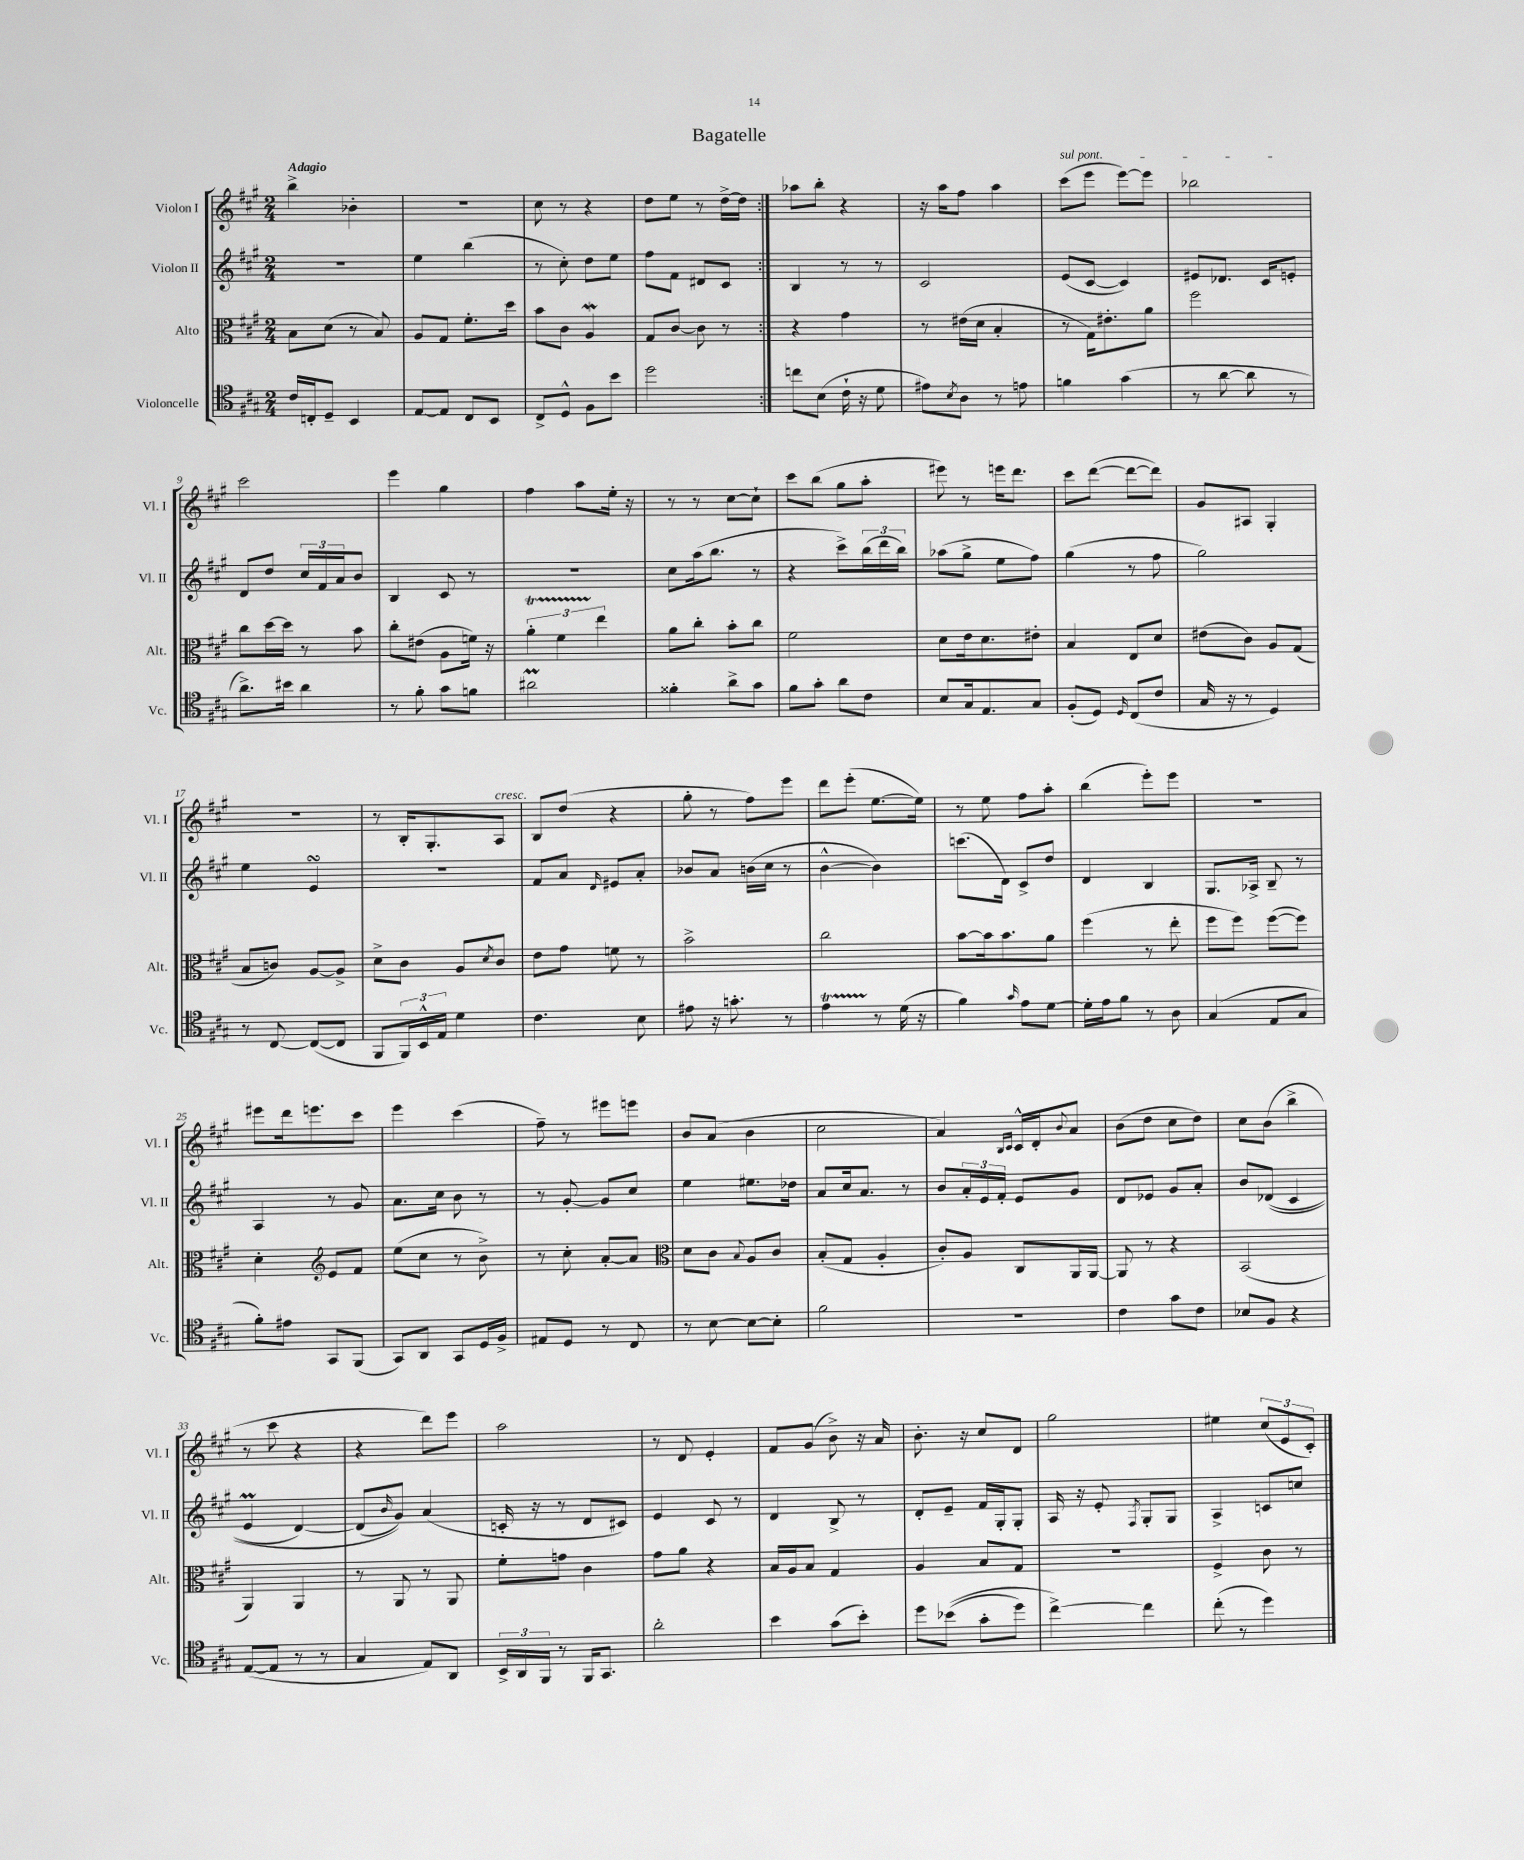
\header { title = "Bagatelle" }
<<
\new StaffGroup <<
\new Staff = "s0" \with { instrumentName = "Violon I" shortInstrumentName = "Vl. I" } {
    \clef treble \key a \major \numericTimeSignature \time 2/4 \tempo "Adagio"
    \repeat volta 2 { b''4-> bes'4-. |
    r2 |
    cis''8 r8 r4 |
    d''8 e''8 r8 d''16~-> d''16 | }
    aes''8 b''8-. r4 |
    r16 a''16 fis''8 a''4 |
    \once \override TextSpanner.bound-details.left.text = \markup { \italic "sul pont." } cis'''8\startTextSpan( e'''8 e'''8~) e'''8 |
    bes''2\stopTextSpan |
    cis'''2 |
    e'''4 gis''4 |
    fis''4 a''8 e''16-. r16 |
    r8 r8 cis''8~ cis''8-! |
    cis'''8 b''8( gis''8 a''8-. |
    eis'''8) r8 e'''16 d'''8. |
    cis'''8 d'''8~( d'''8~ d'''8) |
    gis'8 ais8 gis4-. |
    r2 |
    r8 b16-. gis8.-. a8^\markup { \italic "cresc." } |
    b8 d''8( r4 |
    gis''8-. r8 fis''8) e'''8 |
    d'''8 e'''8-.( e''8.~ e''16) |
    r8 e''8 fis''8 a''8-. |
    b''4( e'''8-.) e'''8 |
    r2 |
    eis'''8 d'''16 e'''8. cis'''8 |
    e'''4 cis'''4( |
    fis''8--) r8 eis'''8 e'''8 |
    b'8 a'8( b'4 |
    cis''2 |
    a'4) \grace { b16 cis'16 } cis'16-^ d'16-. \appoggiatura { b'8 } a'8 |
    b'8( d''8 cis''8 d''8) |
    cis''8 b'8( b''4-> |
    r8 cis'''8 r4 |
    r4 d'''8) e'''8 |
    a''2 |
    r8 d'8 e'4-. |
    fis'8 gis'8( b'8->) r16 a'16 |
    b'8.-. r16 cis''8 d'8 |
    gis''2 |
    eis''4 \tuplet 3/2 { cis''8( e'8 cis'8-.) } \bar "|." |
}
\new Staff = "s1" \with { instrumentName = "Violon II" shortInstrumentName = "Vl. II" } {
    \clef treble \key a \major \numericTimeSignature \time 2/4
    \repeat volta 2 { R2 |
    e''4 b''4( |
    r8 cis''8-.) d''8 e''8 |
    fis''8 fis'8 dis'8 cis'8 | }
    b4 r8 r8 |
    cis'2 |
    e'8( cis'8~ cis'4) |
    eis'8 des'8. cis'16 e'8-. |
    d'8 d''8 \tuplet 3/2 { cis''16 fis'16 a'16 } b'8 |
    b4 cis'8 r8 |
    R2 |
    cis''8 a''16( b''8. r8 |
    r4 cis'''8->) \tuplet 3/2 { b''16( d'''16 b''16) } |
    aes''8( gis''8-> e''8 fis''8) |
    gis''4( r8 fis''8 |
    gis''2) |
    e''4 e'4\turn |
    r2 |
    fis'8 a'8 \grace { d'16 } eis'8 a'8-. |
    bes'8 a'8 b'16( cis''16 r8 |
    b'4~-^ b'4) |
    c'''8.( d'16) cis'8-> d''8 |
    d'4 b4 |
    gis8. aes16-> b8-- r8 |
    a4 r8 gis'8 |
    a'8. cis''16 b'8 r8 |
    r8 gis'8~-. gis'8 cis''8 |
    e''4 eis''8. des''16 |
    a'8 cis''16 a'8. r8 |
    b'8 \tuplet 3/2 { a'16-. e'16 fis'16-. } e'8 gis'8 |
    d'8 ees'8 gis'8 a'8-. |
    b'8 des'8(\( cis'4 |
    e'4\prall d'4~) |
    d'8( \grace { b'16 } gis'8)\) a'4( |
    c'16-. r16 r8 d'8 cis'8) |
    e'4 cis'8 r8 |
    d'4 b8-> r8 |
    d'8-. e'8-- fis'16 gis16-. gis8-. |
    a16 r16 e'8-. \acciaccatura { fis8 } gis8-. gis8 |
    a4-> c'8 c''8 \bar "|." |
}
\new Staff = "s2" \with { instrumentName = "Alto" shortInstrumentName = "Alt." } {
    \clef alto \key a \major \numericTimeSignature \time 2/4
    \repeat volta 2 { b8 d'8( r8 b8) |
    a8 gis8 fis'8.-. d''16 |
    b'8 cis'8 a4\mordent |
    gis8 cis'8~ cis'8 r8 | }
    r4 gis'4 |
    r8 eis'16( d'16 b4-. |
    r8 gis16) eis'8.-. a'8 |
    fis''2 |
    cis''8 d''16~ d''16 r8 b'8 |
    cis''8-. eis'8( a8 f'16) r16 |
    \tuplet 3/2 { a'4-.\startTrillSpan fis'4 e''4\stopTrillSpan } |
    a'8 cis''8-. b'8-. cis''8 |
    fis'2 |
    d'8 e'16 d'8. eis'8-. |
    b4 e8 d'8 |
    eis'8( cis'8) a8 gis8( |
    b8 c'8) a8~ a8-> |
    d'8-> cis'8 a8 \acciaccatura { d'8 } cis'8 |
    e'8 gis'8 f'8 r8 |
    b'2-> |
    cis''2 |
    b'8~ b'16 b'8. a'8 |
    fis''4( r8 e''8-. |
    fis''8 fis''8) fis''8~( fis''8) |
    d'4-. \clef treble e'8 fis'8 |
    e''8( cis''8 r8 b'8->) |
    r8 cis''8-. a'8~-. a'8 |
    \clef alto d'8 cis'8 \appoggiatura { b8 } a8 cis'8 |
    b8-.( gis8 a4-. |
    cis'8-.) a8 cis8 a,16 a,16~ |
    a,8 r8 r4 |
    b,2( |
    a,4) a,4 |
    r8 a,8 r8 a,8 |
    fis'8-. g'8 cis'4 |
    gis'8 a'8 r4 |
    b16 a16 b8 gis4 |
    a4 b8 gis8 |
    r2 |
    fis4-> cis'8 r8 \bar "|." |
}
\new Staff = "s3" \with { instrumentName = "Violoncelle" shortInstrumentName = "Vc." } {
    \clef tenor \key a \major \numericTimeSignature \time 2/4
    \repeat volta 2 { cis'16 c16-. d8-- b,4 |
    e8~ e8 cis8 b,8 |
    cis8-> d8-^ fis8 b'8 |
    d''2 | }
    c''8 b8( cis'16-! r16 d'8 |
    eis'8) \acciaccatura { b8 } a8 r8 e'8 |
    f'4 gis'4( |
    r8 a'8~ a'8 r8 |
    a'8.->) bis'16 a'4 |
    r8 fis'8-. gis'8 f'8 |
    ais'2\prall |
    fisis'4-. a'8-> gis'8 |
    fis'8 gis'8-. a'8 cis'8 |
    b8 gis16 e8. gis8 |
    fis8-.( d8) \grace { d16 } cis8( cis'8 |
    gis16 r16 r8 d4) |
    r8 cis8~ cis8~( cis8 |
    fis,8 \tuplet 3/2 { fis,16) b,16-^ e16 } d'4 |
    cis'4. b8 |
    eis'8 r16 g'8.-. r8 |
    e'4\startTrillSpan r8\stopTrillSpan d'16( r16 |
    fis'4) \grace { gis'16 } e'8 d'8~ |
    d'16-. e'16 fis'8 r8 a8 |
    gis4( e8 gis8 |
    fis'8-.) eis'8 gis,8 fis,8( |
    gis,8) a,8 gis,8 d16 fis16-> |
    eis8 d8 r8 cis8 |
    r8 b8~ b8~ b8-. |
    fis'2 |
    r2 |
    cis'4 gis'8 cis'8 |
    bes8 fis8 r4 |
    e8~( e8 r8 r8 |
    gis4 e8) a,8 |
    \tuplet 3/2 { b,16-> a,16 fis,16 } r8 fis,16 gis,8. |
    a'2-. |
    b'4 gis'8( b'8-.) |
    d''8 bes'8(\( gis'8-. d''8) |
    cis''4~->\) cis''4 |
    cis''8-.( r8 d''4) \bar "|." |
}
>>
>>
